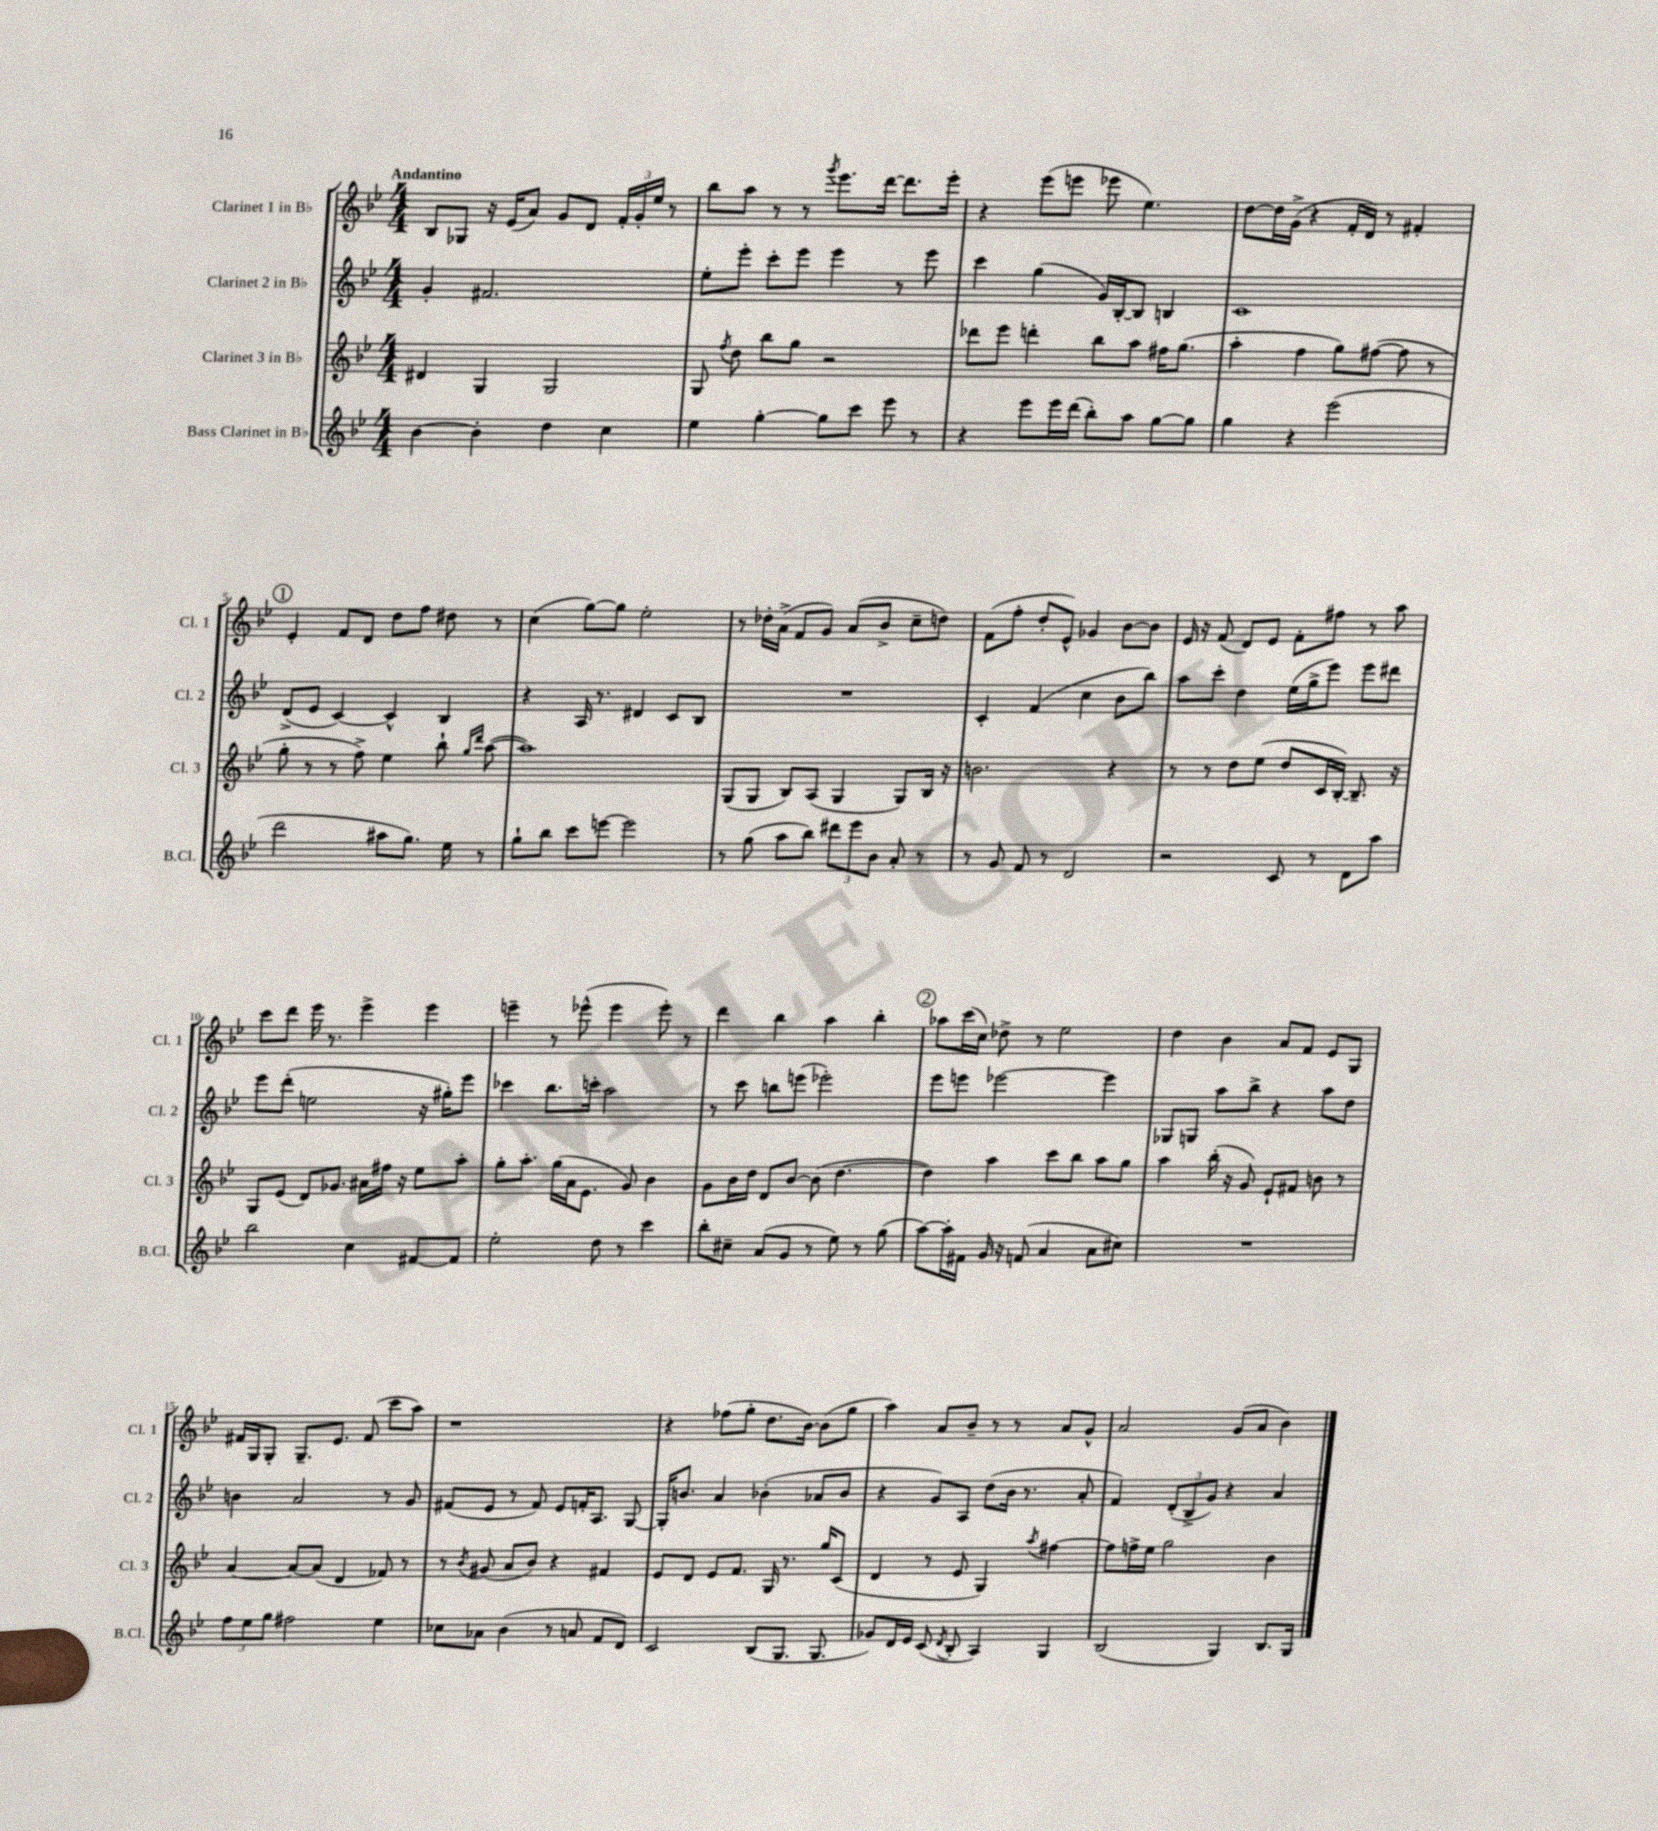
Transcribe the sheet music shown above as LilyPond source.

<<
\new StaffGroup <<
\new Staff = "s0" \with { instrumentName = "Clarinet 1 in Bb" shortInstrumentName = "Cl. 1" } {
    \clef treble \key bes \major \numericTimeSignature \time 4/4 \tempo "Andantino"
    \autoBeamOff bes8[ ges8] r16 ees'16[( a'8]) g'8[ d'8] \tuplet 3/2 { f'16[-. g'16-. ees''16] } r8 |
    bes''8[ a''8] r8 r8 \acciaccatura { g'''8 } ees'''8.[ d'''16]~ d'''8.[ ees'''16]-. |
    r4 ees'''8[( e'''8] ees'''8 ees''4.) |
    d''8[~ d''16 g'16]->( r4 f'16[-. d'16]) r8 fis'4-. |
    \mark \markup { \circle "1" } ees'4-. f'8[ d'8] d''8[ f''8] dis''8 r8 |
    c''4( g''8[~) g''8] ees''2-. |
    r8 des''16[-. a'16]->( f'8[ g'8]) a'8[( bes'8]-> c''8[-- d''8]) |
    f'8[( f''8]-. d''8[-. ees'8]-^) ges'4 bes'8[~ bes'8] |
    ees'16 r16 f'8( d'8[) ees'8] f'8[-. fis''8] r8 a''8 |
    c'''8[ d'''8] ees'''16 r8. ees'''4-> ees'''4 |
    e'''4-- r8 ees'''8-^( ees'''4 ees'''8-.) r8 |
    d'''4 bes''4 a''4 bes''4-. |
    \mark \markup { \circle "2" } aes''8[ c'''16( c''16]) des''8-> r8 ees''2 |
    d''4 bes'4 a'8[ f'8] ees'8[ g8] |
    fis'16[ g16 g8]-. g8.[-- ees'8.] fis'8( c'''8[ a''8]) |
    r1 |
    r4 fes''8[( g''8]-. d''8.[ bes'16]~) bes'8[( g''8] |
    a''4) a'8[ bes'8]-- r8 r8 a'8[ g'8]-^ |
    a'2 g'8[( a'8] bes'4) \bar "|." |
}
\new Staff = "s1" \with { instrumentName = "Clarinet 2 in Bb" shortInstrumentName = "Cl. 2" } {
    \clef treble \key bes \major \numericTimeSignature \time 4/4
    \autoBeamOff g'4-. fis'2. |
    ees''8[-. ees'''8]-. c'''8[-. ees'''8] ees'''4 r8 ees'''8 |
    c'''4 g''4( g'16[) bes16~-. bes8] b4 |
    c'1 |
    \mark \markup { \circle "1" } d'8[->( ees'8] c'4~) c'4-^ bes4 |
    r4 a16 r8. dis'4 c'8[ bes8] |
    R1 |
    c'4-. f'4( c''4 bes'8[ bes''8]) |
    a''8[ c'''8]-. d''4 ees''16[( g''16-> ees'''8]) ees'''8[ dis'''8] |
    ees'''8[ d'''8]-.( e''2 r16 gis''16[-.) ees'''8] |
    ces'''4 bes''8.[ c'''16]-. a''2 |
    r8 c'''8 b''8[ e'''8]( ees'''2-.) |
    \mark \markup { \circle "2" } ees'''8[ e'''8] ees'''2~ ees'''4 |
    ges8[ g8] a''8[ bes''8]-> r4 a''8[ d''8] |
    b'4 a'2 r8 g'8 |
    fis'8[( ees'8] r8 fis'8) ees'8[ f'16-. a8.] g8~ |
    g16[-. b'8.] a'4 bes'4-.( aes'8[ bes'8] |
    r4 g'8[) a8] d''8[( bes'16] r8. a'8-. |
    f'4) \tuplet 3/2 { d'8[-.( bes8-> g'8]) } r4 a'4 \bar "|." |
}
\new Staff = "s2" \with { instrumentName = "Clarinet 3 in Bb" shortInstrumentName = "Cl. 3" } {
    \clef treble \key bes \major \numericTimeSignature \time 4/4
    \autoBeamOff dis'4 g4 g2 |
    g8 \acciaccatura { f''8 } d''8 bes''8[ g''8] r2 |
    des'''8[ ees'''8] d'''4-. bes''8[ a''8] fis''16[ g''8.]( |
    a''4-. f''4 g''8[) fis''8]~( fis''8 r8 |
    \mark \markup { \circle "1" } g''8-. r8 r8 f''8->) ees''4 bes''8-! \grace { g''16[ d'''16] } a''8~( |
    a''1) |
    g8[( g8] bes8[) a8]( g4 g8[) bes16] r16 |
    b'2. r4 |
    r8 r8 d''8[ ees''8]( d''8[ c'16 bes16]~-.) bes8.-- r16 |
    g8[ ees'8]( d'8[) ges'8.] ais'16[ fis''16] r16 ees''8[ a''8]-. |
    g''8[-. a''8.]-. g''16[( a'16 ees'8.] g'8) bes'4 |
    g'8[ bes'16 d''16] d'8[ bes'8]~ bes'8( d''4.~ |
    \mark \markup { \circle "2" } d''4) a''4 c'''8[ bes''8] a''8[ g''8] |
    a''4 bes''16-.( r16 g'8) ees'8[-! fis'8] b'8 r8 |
    a'4~ a'8[~ a'8]( d'4 fes'8) r8 |
    r8 \acciaccatura { bes'8 } gis'8( a'8[ bes'8]) r4 fis'4 |
    ees'8[ d'8] ees'8[ f'8.] g16 r8. g''16[ c'8]( |
    d'4 r8 ees'8 g4) \acciaccatura { a''8 } fis''4~ |
    fis''8[ f''16-> ees''16] g''2 bes'4 \bar "|." |
}
\new Staff = "s3" \with { instrumentName = "Bass Clarinet in Bb" shortInstrumentName = "B.Cl." } {
    \clef treble \key bes \major \numericTimeSignature \time 4/4
    \autoBeamOff bes'4~ bes'4-. d''4 c''4 |
    ees''4 g''4~-. g''8[ c'''8] ees'''8 r8 |
    r4 ees'''8[ ees'''16 d'''16]( bes''8[-.) a''8] g''8[~ g''8] |
    g''4 r4 ees'''2( |
    \mark \markup { \circle "1" } d'''2 ais''8[ g''8.]) ees''16 r8 |
    g''8[-! bes''8] c'''8[ e'''8]~ e'''2 |
    r8 g''8( a''8[ bes''8]) \tuplet 3/2 { dis'''8[ ees'''8 bes'8] } a'8-. r8 |
    r8 g'8 f'8 r8 d'2 |
    r2 c'8 r8 d'8[ a''8] |
    bes''2 c''4 fis'8[~ fis'8] |
    ees''2-. d''8 r8 c'''4 |
    bes''8[-. cis''8]-- a'8[( g'8] r8 ees''8) r8 g''8( |
    \mark \markup { \circle "2" } a''8[~) a''16-. fis'16] g'16 r16 f'8( a'4 a'8[ cis''8]) |
    R1 |
    \tuplet 3/2 { f''8[ ees''8 g''8] } fis''2 ees''4 |
    ces''8[ aes'8] bes'4( r8 a'8 f'8[ d'8]) |
    c'2 bes8[( g8.] g8. |
    ges'8[) d'16 ees'16] c'8( \acciaccatura { d'8 } bes8-. a4) g4 |
    bes2( g4) bes8.[ g16] \bar "|." |
}
>>
>>
